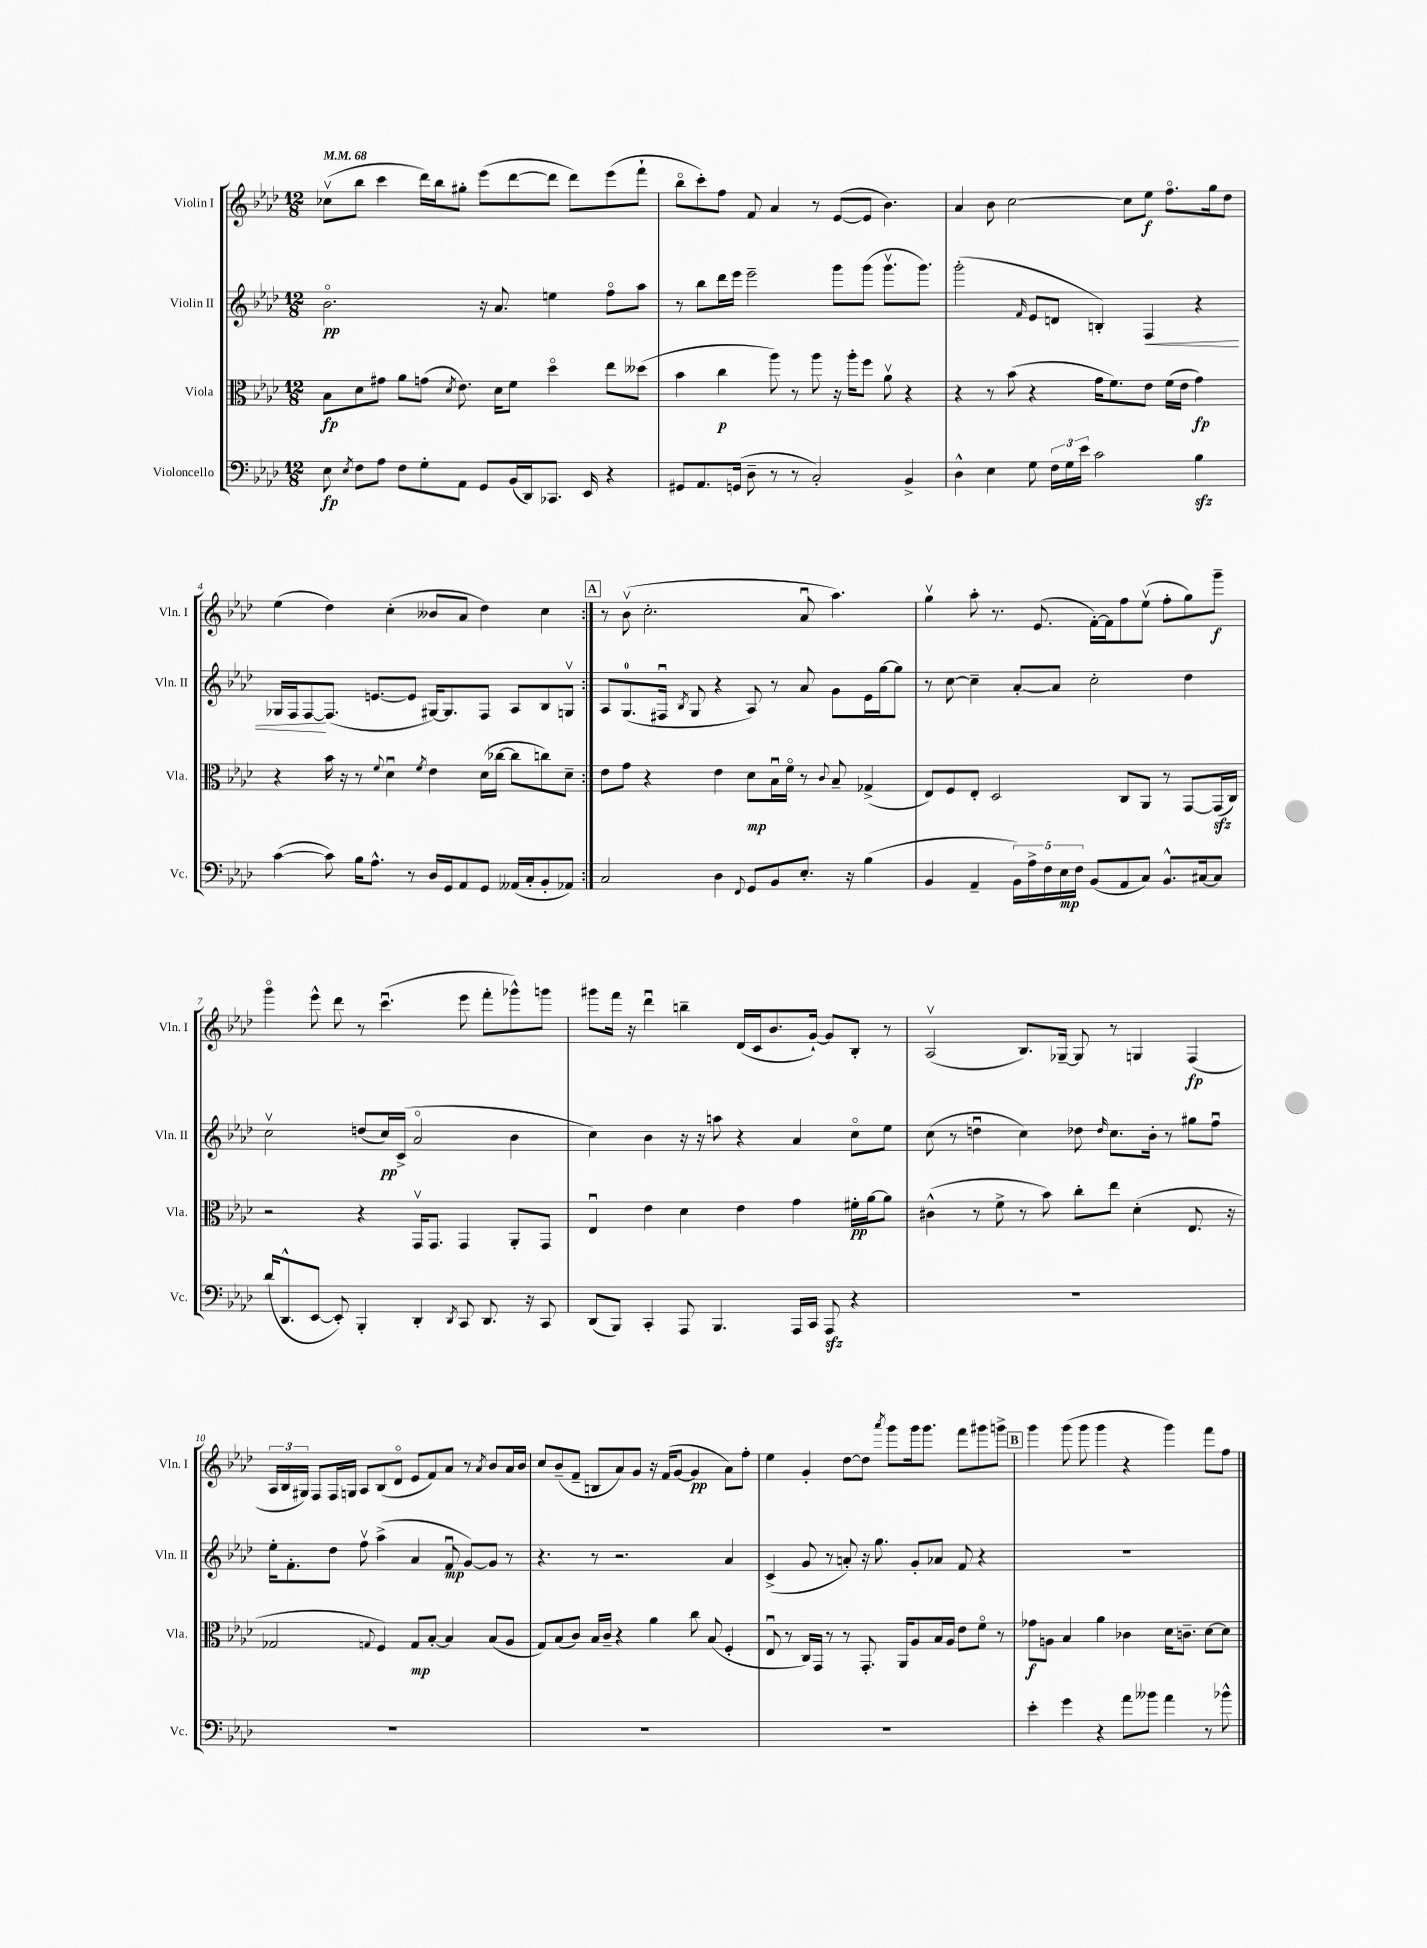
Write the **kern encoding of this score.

**kern	**kern	**kern	**kern
*staff4	*staff3	*staff2	*staff1
*clefF4	*clefC3	*clefG2	*clefG2
*k[b-e-a-d-]	*k[b-e-a-d-]	*k[b-e-a-d-]	*k[b-e-a-d-]
*M12/8	*M12/8	*M12/8	*M12/8
*MM68	*MM68	*MM68	*MM68
8E-\	8B-\L	2.b-o\	(8cc-v\L
8qE-/	.	.	.
8F\L	8d-\	.	8bb-\J
8A-\J	8g#\J	.	4ccc\
8F\L	8a-\L	.	.
8G'\	(8g\J	.	16ddd-\LL)
.	.	.	16bb-\J
.	8qd-/	.	.
8AA-\J	8.e-\)	.	8gg#'\J
8GG/L	.	16r	(8eee-\L
.	16d-\LK	8.a-/	.
(16BB-/L	8f\J	.	[8ddd-\
16DD-/J)	.	.	.
8.CC-/J	4dd-o\	4ee\	8ddd-\]J
.	.	.	8ddd-\L)
16EE-/	.	.	.
4r	8ee-\L	8ffo\L	(8eee-\
.	(8dd--\J	8aa-\J	8fff`\J
=	=	=	=
8GG#/L	4b-\	8r	8bb-o\L
8.AA-/	.	8bb-\L	8ccc'\)
.	4cc\	16ddd-\L	8ff\J
(16GG/Jk	.	16eee-\JJ	.
8D-~\	.	2eee-~\	8f/
8r	8aa-\)	.	4a-/
8r	8r	.	.
2C'/)	8aa-\	.	8r
.	16r	8ggg\L	([8e-/L
.	16aa-'\LK	.	.
.	8ff\J	(8ggg\J	8e-/]J
.	8a-v\	8.gggv\L	4.b-\)
4BB-^/	4r	.	.
.	.	8.ggg\J)	.
=	=	=	=
4D-^^\	4r	(2ggg'\	4a-/
4E-\	8r	.	8b-\
.	(8b-\	.	[2cc\
.	.	16qqf/	.
8G\	4r	8e-/L	.
24F\LL	.	8d/J	.
24G\	.	.	.
24e-\JJ	.	.	.
2c\	16g\LK	4B'/)	.
.	8.f\)	.	.
.	.	.	8cc\]L
.	8e-\J	4F/	8ee-\J
.	(16f\LL	.	8.ffo\L
.	16e-\JJ	.	.
4B-\	4g\)	4r	.
.	.	.	16gg\k
.	.	.	8dd-\J
=	=	=	=
([4c\	4r	16G-/LL	(4ee-\
.	.	16F/J	.
.	.	[8F/	.
8c\])	16b-\	(8.F/]J	4dd-\)
.	16r	.	.
16B-\LK	8r	.	.
8.A-^^\J	.	[8.e/L	.
.	8qqf/	.	.
.	4d-u\	.	(4cc'\
8r	.	8e/]J	.
.	8qf/	.	.
16D-/LL	4e-\	[16G#/LK)	8b--/L
16GG/J	.	8.G#/]	.
8AA-/	.	.	8a-/J
8GG/J	(16d-\LL	8F/J	4dd-\)
.	[16cc-\JJ	.	.
(16AA--/LL	8cc-\]L	8A-/L	.
16C'/J	.	.	.
8BB-'/	8cc\)	8B-/	4cc\
8AA-/J)	8d-~\J	8Gv/J	.
=:|!	=:|!	=:|!	=:|!
2C/	8e-\L	8A-/L	8r
.	8g\J	(8.G/	(8b-v\
.	4r	.	2.cc'\
.	.	16F#u/Jk	.
.	.	8qB-/	.
.	.	8G/	.
4D-\	4e-\	4r	.
8qqFF/	.	.	.
8GG/L	8d-\L	8A-/)	.
8BB-/	16B-u\L	8r	.
.	16fo\JJ	.	.
8.E-'/J	8r	8a-/	8a-u/
.	8qqc/	.	.
.	8B-~/	8g\L	4.aa-\)
16r	.	.	.
(4B-\	(4G-^/	16e-\L	.
.	.	[16gg\J	.
.	.	8gg\]J	.
=	=	=	=
4BB-/	8E-/L)	8r	4ggv\
.	8F/	[8cc\	.
4AA-~/	8E-'/J	4cc~\]	8aa-'\
.	2D-/	.	8.r
20BB-\LL)	.	[8a-'/L	.
20A-^\	.	.	.
.	.	.	(8.e-/
20F\	.	.	.
.	.	8a-/]J	.
20E-\	.	.	.
20F\JJ	.	.	.
(8BB-/L	.	2cc'\	[16f'\LL)
.	.	.	16f\]J
8AA-/	8C/L	.	8ff\
8C/J)	8AA-/J	.	(8ee-v\J
8.BB-^^/L	8r	.	8ff'\L
.	[8GG/L	4dd-\	8gg\)
[16C#/k	.	.	.
8C#/]J	(16GG/]L	.	8ggg~\J
.	16C/JJ)	.	.
=	=	=	=
(16d-/LK	2r	2ccv\	4gggo\
8.DD-^^/	.	.	.
[8EE-/J	.	.	8eee-^^\
8EE-'/])	.	.	8ddd-\
4BBB-'/	4r	(8dd/L	8r
.	.	16cc/L)	(4.cccu\
.	.	(16c^/JJ	.
4DD-'/	16GGv/LK	2a-o/	.
.	8.GG/J	.	.
8qDD-/	.	.	.
8CC/	4GG/	.	8eee-\
8.DD-/	.	.	8fff'\L
.	8AA-'/L	4b-\	8ggg-^^\)
16r	.	.	.
8CC/	8GG/J	.	8ggg\J
=	=	=	=
(8DD-/L	4E-u/	4cc\)	8ggg#\L
8BBB-/J)	.	.	16fff\Jk
.	.	.	16r
4CC'/	4e-\	4b-\	4ddd-u\
8AAA-/	4d-\	16r	4bb~\
.	.	16r	.
4.BBB-/	.	8aa\	.
.	4e-\	4r	(16d-/LL
.	.	.	16c/J
.	.	.	8.b-/
16AAA-/LL	4g\	4a-/	.
16CC/JJ	.	.	[16g`/Jk)
8AAA-/	.	.	8g/]L
4r	16f#'\LL	8cco\L	8B-'/J
.	[16a-\J	.	.
.	8a-\]J	8ee-\J	8r
=	=	=	=
1.r	(4c#^^\	(8cc\	(2A-v/
.	.	8r	.
.	8r	4ddu\	.
.	8f^\	.	.
.	8r	4cc\)	8.B-/L)
.	8b-\)	.	.
.	.	.	[16G-~/Jk
.	8cc'\L	8dd-\	8G-/]
.	.	16qqdd-/	.
.	8ee-\J	8.cc\L	8r
.	(4d-'\	.	4G/
.	.	16b-'\Jk	.
.	.	8r	.
.	8.E-/	8gg#\L	(4F/
.	.	8ffu\J	.
.	16r	.	.
=	=	=	=
1.r	2G-/	16ee-'\LK	24A-/LL
.	.	.	24B-/
.	.	8.f'\	.
.	.	.	24G#/JJ)
.	.	.	8F/L
.	.	8dd-\J	16F/L
.	.	.	16G/JJ
.	.	8ffv\	8A-/L
.	8qqG/	.	.
.	4F/)	(4aa-^\	(8B-/
.	.	.	8d-o/J
.	8G/L	4a-/	8e-/L
.	[8B-'/J	.	8f/)
.	4B-/]	8fu/	8a-/J
.	.	[8g/L)	8r
.	.	.	8qa-/
.	(8B-/L	8g/]J	8b-/L
.	8A-/J	8r	16a-/L
.	.	.	16b-/JJ
=	=	=	=
1.r	8G/L)	4.r	8cc/L
.	(8B-/	.	(8b-~/
.	8c/J)	.	8f~/J
.	16B-/LL	8r	8B/L
.	16c~/JJ	.	.
.	4r	2.r	8a-/)
.	.	.	8g/J
.	4a-\	.	16r
.	.	.	(16f/LK
.	.	.	[8g/J
.	8cc\	.	4g/]
.	(8B-/	.	.
.	4F'/	4a-/	8a-\L)
.	.	.	8ff'\J
=	=	=	=
1.r	8E-u/	(4c^/	4ee-\
.	8r	.	.
.	16C/LL)	8g/	4g'/
.	16GG/JJ	.	.
.	8r	8r	.
.	8r	8a'/)	[8dd-\L
.	8.GG'/	16r	8dd-\]J
.	.	8.gg\	.
.	.	.	8qaaa-/
.	.	.	8ggg\L
.	16AA-/LK	.	.
.	8A-/	8g'/L	16ggg\k
.	.	.	8.ggg\J
.	16B-/L	8a-/J	.
.	16A-/JJ	.	.
.	8e-\L	8f/	8fff\L
.	8fo\J	4r	8ggg#\
.	8r	.	8ggg^\J
=	=	=	=
4e-'\	8g-\L	1.r	4ggg\
.	8A\J	.	.
4g\	4B-/	.	(8ggg\
.	.	.	8ggg\
4r	4a-\	.	4ggg\
8a-\L	4c-\	.	4r
8b--\J	.	.	.
4a-\	16d-\LK	.	4ggg\)
.	8.c~\J	.	.
8r	[8d-\L	.	8fff\L
8b-^^\	8d-\]J	.	8ff\J
==	==	==	==
*-	*-	*-	*-
